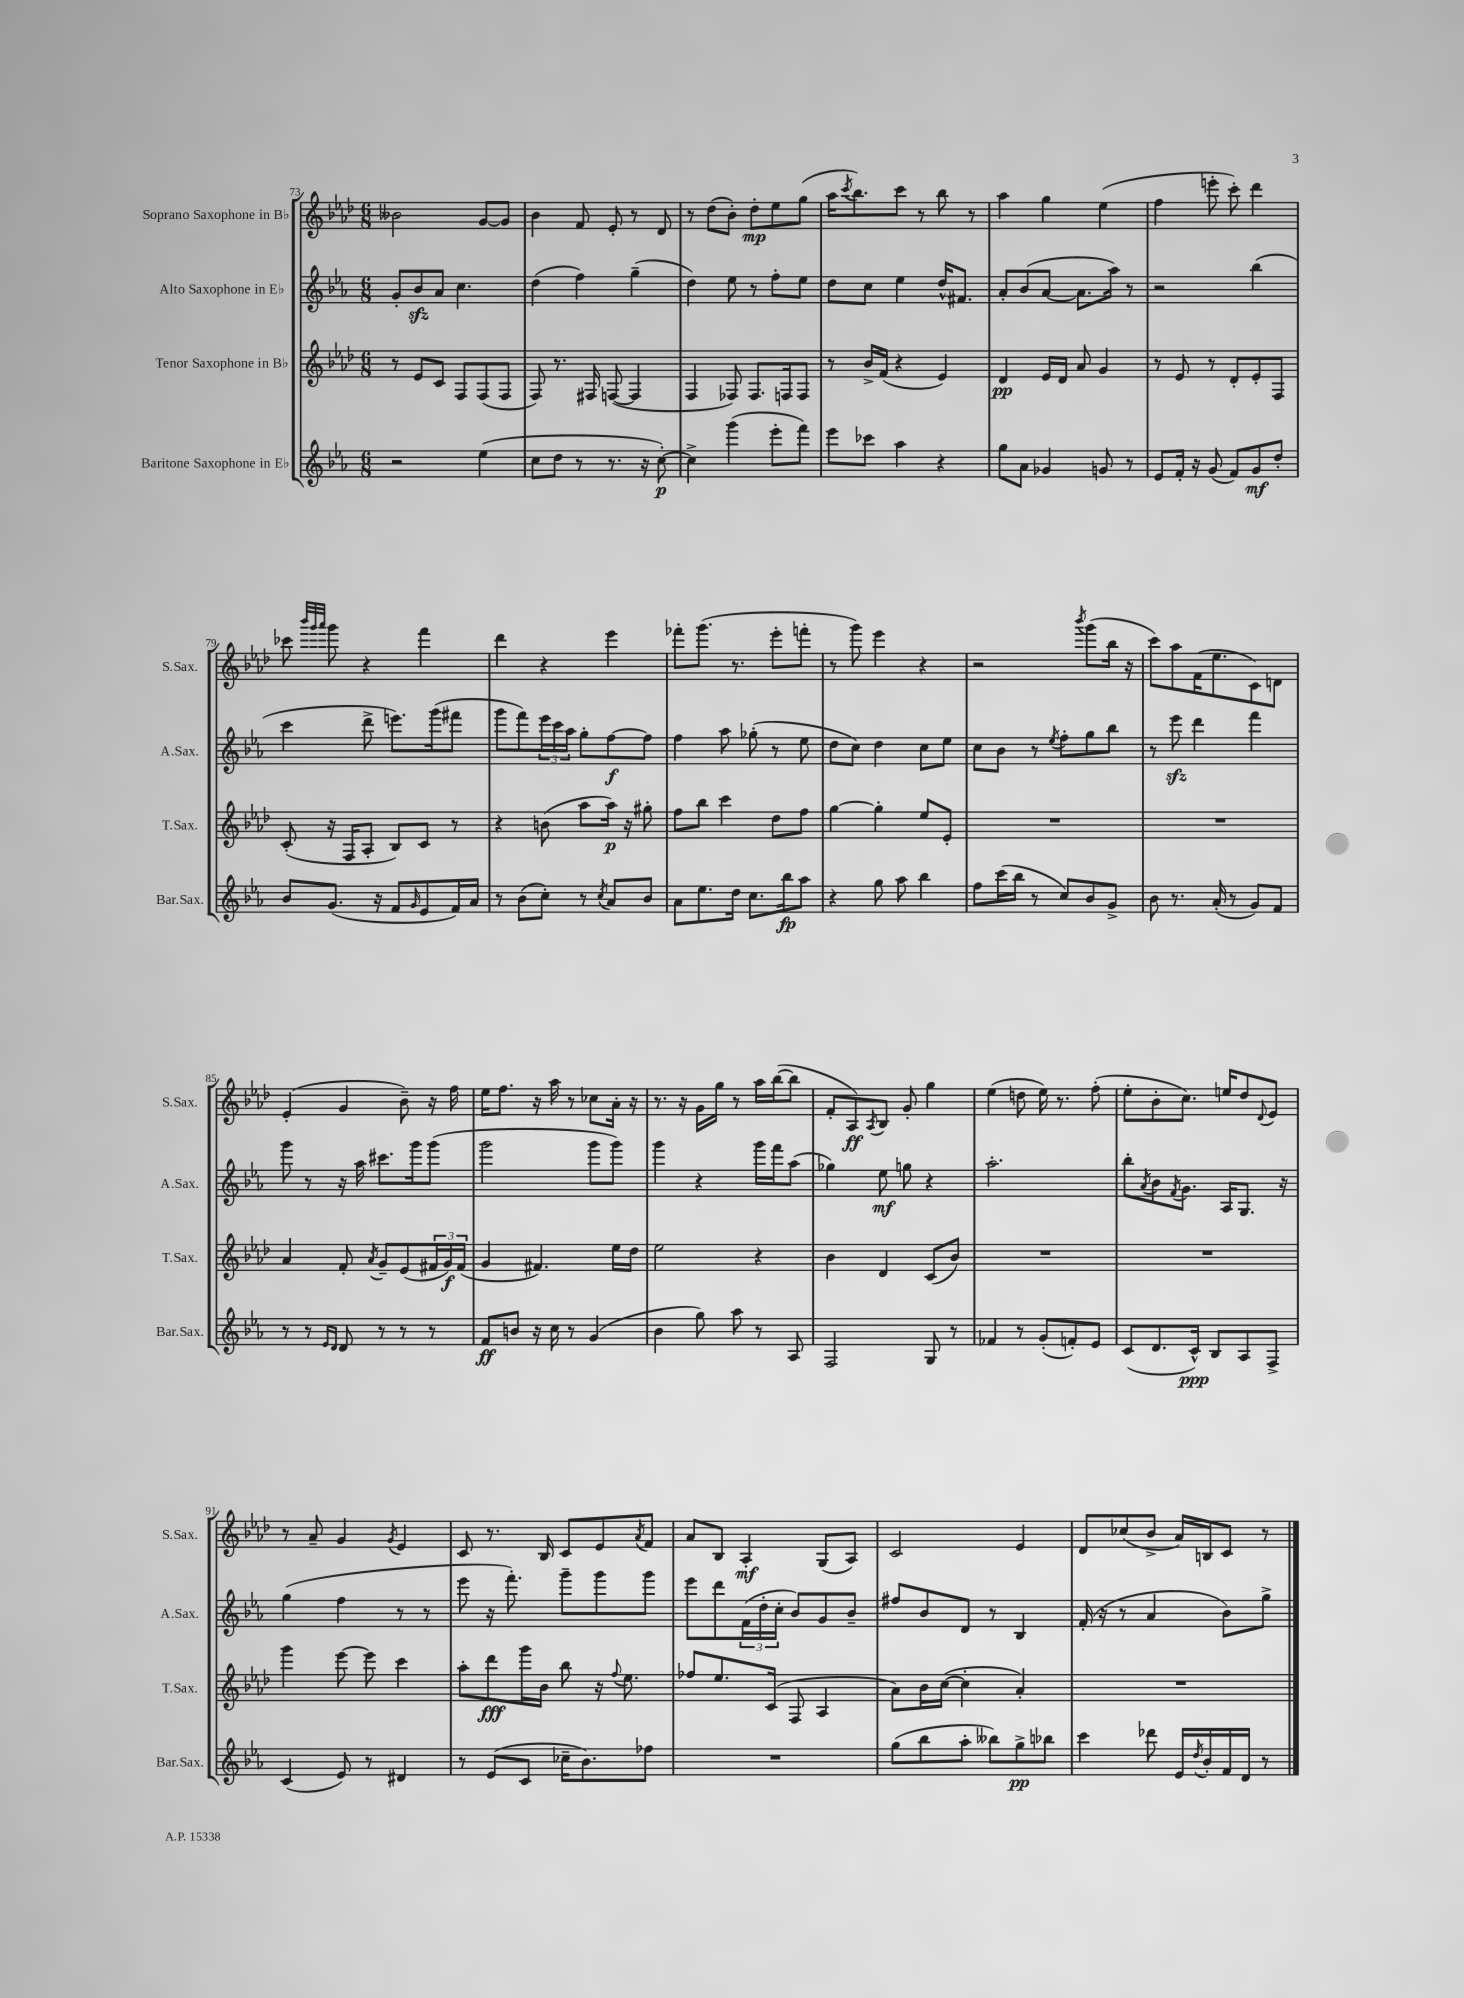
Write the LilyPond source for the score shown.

<<
\new StaffGroup <<
\new Staff = "s0" \with { instrumentName = "Soprano Saxophone in Bb" shortInstrumentName = "S.Sax." } {
    \clef treble \key aes \major \numericTimeSignature \time 6/8
    beses'2 g'8~ g'8 |
    bes'4 f'8 ees'8-. r8 des'8 |
    r8 des''8( bes'8-.) des''8-.\mp ees''8 g''8( |
    aes''16 \acciaccatura { c'''8 } bes''8.) c'''8 r8 bes''8 r8 |
    aes''4 g''4 ees''4( |
    f''4 e'''8-. c'''8-.) des'''4 |
    ces'''8 \grace { bes'''32 g'''32 aes'''32 } g'''8 r4 f'''4 |
    des'''4 r4 ees'''4 |
    fes'''8-. g'''8.( r8. ees'''8-. f'''8-. |
    r8 g'''8) ees'''4 r4 |
    r2 \acciaccatura { bes'''8 } g'''8( bes''16 r16 |
    c'''8) aes''8 f'16( ees''8. c'8) d'8 |
    ees'4-.( g'4 bes'8--) r16 f''16 |
    ees''16 f''8. r16 aes''16 r8 ces''8 aes'16-. r16 |
    r8. r16 g'16 g''16 r8 aes''16 bes''16~( bes''8 |
    f'8-. aes8\ff) \acciaccatura { aes8 } bes8 g'8-. g''4 |
    ees''4( d''8 ees''16) r8. f''8-.( |
    ees''8-. bes'8-. c''8.) e''16 des''8 \appoggiatura { des'8 } ees'8 |
    r8 aes'8-- g'4 \acciaccatura { g'8 } ees'4 |
    c'8 r8. bes16 c'8 ees'8 \acciaccatura { aes'8 } f'8 |
    aes'8 bes8 aes4-.\mf g8( aes8) |
    c'2 ees'4 |
    des'8 ces''8( bes'8-> aes'16) b16 c'8 r8 \bar "|." |
}
\new Staff = "s1" \with { instrumentName = "Alto Saxophone in Eb" shortInstrumentName = "A.Sax." } {
    \clef treble \key ees \major \numericTimeSignature \time 6/8
    g'8-. bes'8\sfz aes'8 c''4. |
    d''4( f''4) g''4--( |
    d''4) ees''8 r8 f''8-. ees''8 |
    d''8 c''8 ees''4 d''16-^ fis'8. |
    aes'8-. bes'8( aes'8~ aes'8. aes''16) r8 |
    r2 bes''4( |
    c'''4 d'''8-> e'''8.) g'''16( fis'''8 |
    g'''8 f'''8) \tuplet 3/2 { ees'''16 c'''16 aes''16 } g''8-. f''8~\f f''8 |
    f''4 aes''8 ges''8-.( r8 ees''8 |
    d''8 c''8) d''4 c''8 ees''8 |
    c''8 bes'8 r8 \acciaccatura { ees''8 } f''8-. g''8 bes''8 |
    r8 ees'''8\sfz d'''4 f'''4 |
    g'''8 r8 r16 aes''16 cis'''8. g'''16 g'''8( |
    g'''2 g'''8 g'''8) |
    g'''4 r4 g'''16 f'''16 aes''8( |
    ges''4) ees''8\mf g''8 r4 |
    aes''2.-. |
    bes''8-. \acciaccatura { aes'8 } bes'8 \acciaccatura { f'8 } g'8. aes16 g8. r16 |
    g''4( f''4 r8 r8 |
    ees'''8 r16 f'''8.-.) g'''8-- g'''8 g'''8 |
    ees'''8 d'''8 \tuplet 3/2 { f'16( d''16-. c''16-. } bes'8) g'8 bes'8-- |
    fis''8 bes'8 d'8 r8 bes4 |
    f'16-.( r16 r8 aes'4 bes'8) g''8-> \bar "|." |
}
\new Staff = "s2" \with { instrumentName = "Tenor Saxophone in Bb" shortInstrumentName = "T.Sax." } {
    \clef treble \key aes \major \numericTimeSignature \time 6/8
    r8 ees'8 c'8 f8 f8( f8 |
    f8) r8. fis16 f8~( f4 |
    f4 fes8) fes8. f16 f8 |
    r8 bes'16-> f'16( r4 ees'4) |
    des'4\pp ees'16 des'16 aes'8 g'4 |
    r8 ees'8 r8 des'8-. ees'8-. f8 |
    c'8-.( r16 f16 aes8-. bes8) c'8 r8 |
    r4 b'8( aes''8 aes''16\p) r16 gis''8-. |
    f''8 bes''8 c'''4 des''8 f''8 |
    g''4~ g''4-. ees''8 ees'8-. |
    R2. |
    R2. |
    aes'4 f'8-. \acciaccatura { aes'8 } g'8-- ees'8( \tuplet 3/2 { fis'16 g'16\f) fis'16( } |
    g'4 fis'4.) ees''16 des''16 |
    ees''2 r4 |
    bes'4 des'4 c'8( bes'8) |
    R2. |
    R2. |
    g'''4 ees'''8~ ees'''8 c'''4 |
    aes''8-. des'''8\fff g'''16 bes'16 bes''8 r16 \appoggiatura { f''8 } ees''8. |
    fes''8 ees''8. c'16( f8 aes4 |
    aes'8) bes'16 c''16~( c''4-. aes'4-.) |
    R2. \bar "|." |
}
\new Staff = "s3" \with { instrumentName = "Baritone Saxophone in Eb" shortInstrumentName = "Bar.Sax." } {
    \clef treble \key ees \major \numericTimeSignature \time 6/8
    r2 ees''4( |
    c''8 d''8 r8 r8. r16 c''8~-.\p) |
    c''4-> g'''4( ees'''8-. f'''8) |
    ees'''8 ces'''8 aes''4 r4 |
    g''8 aes'8 ges'4 g'8 r8 |
    ees'8 f'16-. r16 g'8( f'8) g'8\mf d''8-. |
    bes'8 g'8.( r16 f'8 \grace { g'16 } ees'8 f'16) aes'16 |
    r8 bes'8( c''8-.) r8 \acciaccatura { c''8 } aes'8 bes'8 |
    aes'8 ees''8. d''16 c''8. bes''16\fp aes''8 |
    r4 g''8 aes''8 bes''4 |
    f''8 c'''16( bes''16 r8 c''8) bes'8 g'8-> |
    bes'8 r8. aes'16-.( r8 g'8) f'8 |
    r8 r8 \grace { ees'16 d'16 } d'8 r8 r8 r8 |
    f'8\ff b'8 r16 c''16 r8 g'4( |
    bes'4 g''8) aes''8 r8 aes8 |
    f2 g8 r8 |
    fes'4 r8 g'8-.( f'8-.) ees'8 |
    c'8( d'8. c'16-^\ppp) bes8 aes8 f8-> |
    c'4( ees'8) r8 dis'4 |
    r8 ees'8( c'8 ces''16-- bes'8.) fes''8 |
    R2. |
    g''8( bes''8 aes''8-. beses''8) g''8->\pp bes''8 |
    c'''4 des'''8 ees'16 \acciaccatura { d''8 } bes'16-. f'16 d'16 r8 \bar "|." |
}
>>
>>
\layout { \context { \Score currentBarNumber = #73 } }
